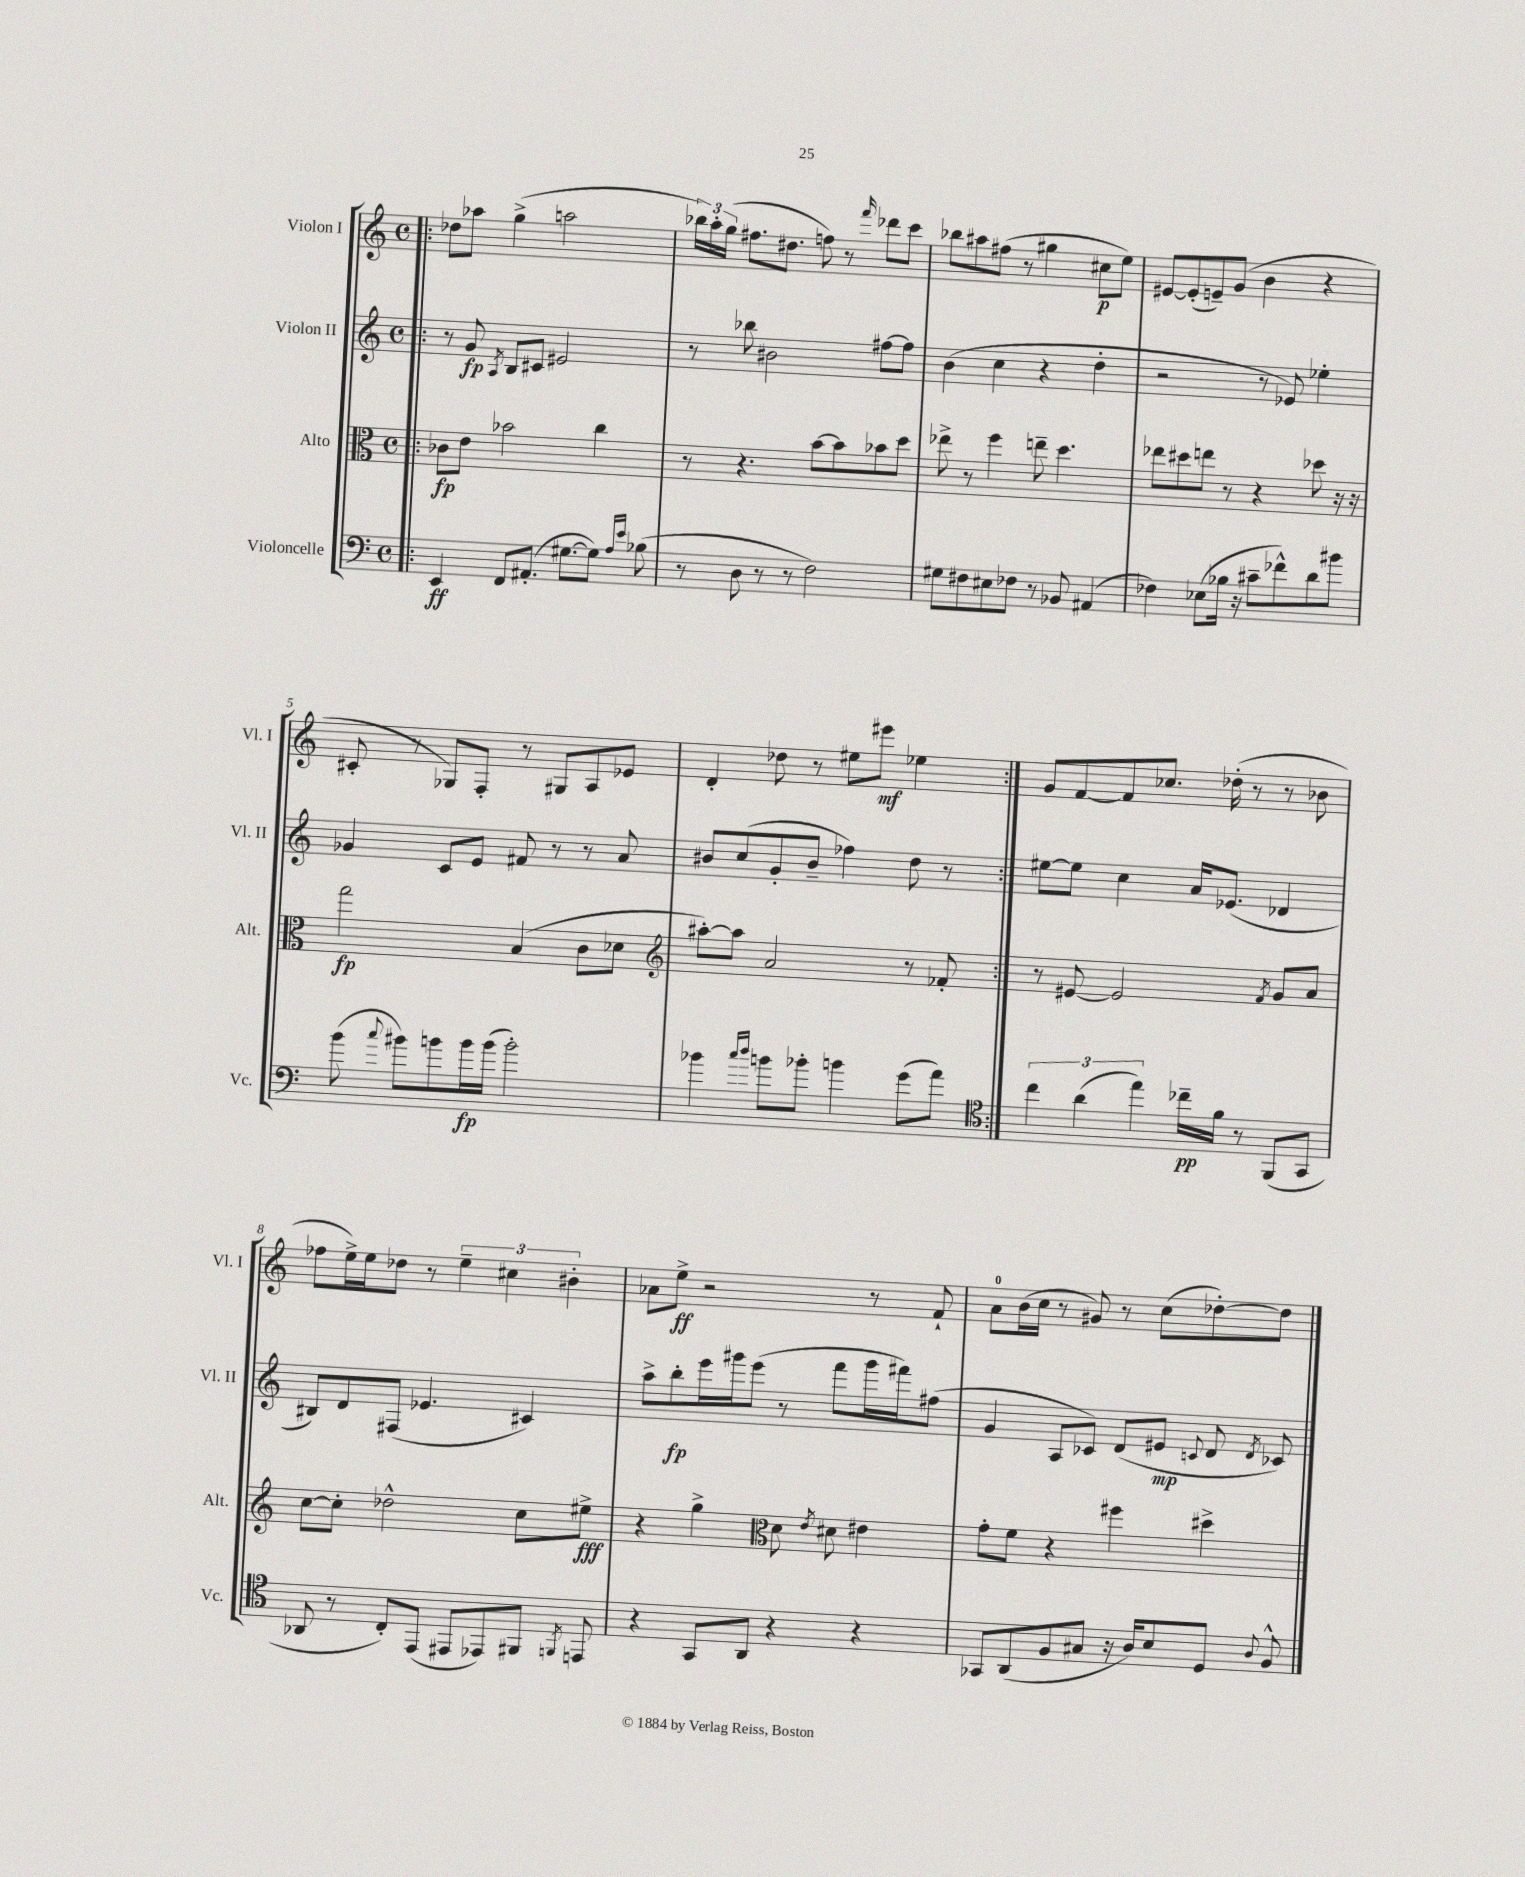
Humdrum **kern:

**kern	**kern	**kern	**kern
*staff4	*staff3	*staff2	*staff1
*clefF4	*clefC3	*clefG2	*clefG2
*k[]	*k[]	*k[]	*k[]
*M4/4	*M4/4	*M4/4	*M4/4
*met(c)	*met(c)	*met(c)	*met(c)
=!|:	=!|:	=!|:	=!|:
4EE	8c-	8r	8dd-
.	8e	8g	8aa-
.	.	8qA	.
8FF	2b-	8B	(4gg^
(8.AA#'	.	8c#	.
.	.	2e#	2aa
[8.G#	.	.	.
8G#])	4cc	.	.
16qqA	.	.	.
16qqe	.	.	.
(8B-	.	.	.
=	=	=	=
8r	8r	8r	24bb-)
.	.	.	24aa'
.	.	.	(24gg
8D	4.r	8bb-	8.ff#
8r	.	2b#	.
.	.	.	8.dd#
8r	.	.	.
2F)	[8b	.	8ff)
.	8b]	.	8r
.	.	.	16qqfff
.	8b-	[8ff#	8ddd-
.	8dd	8ff#]	8ccc
=	=	=	=
8G#	8ee-^	(4b	8bb-
8F#	8r	.	8aa#
8E#	4ff	4cc	(8ff#
8F-	.	.	8r
8r	8ee~	4r	4gg#
8BB-	4.dd	.	.
(4AA#	.	4dd'	8cc#
.	.	.	8ee)
=	=	=	=
4F-)	8ee-	2r	[8e#
.	8dd#	.	(8e#']
(8E-	8ee	.	8e~)
16B-	8r	.	(8g
16r	.	.	.
8c#~	4r	8r	4b
8f-^^)	.	8e-)	.
8d	8dd-	4ee-'	4r
8b#	16r	.	.
.	16r	.	.
=	=	=	=
(8b	2gg	4g-	8c#'
8qqcc	.	.	.
8b#)	.	.	8r
8b	.	8c	8G-)
16b	.	8e	8F'
(16b	.	.	.
2b')	(4B	8f#	8r
.	.	8r	8G#
.	8c	8r	8A
.	8d-	8a	8e-
=	=	=	=
*	*clefG2	*	*
4b-	[8aa#')	8b#	4d'
.	8aa#]	(8cc	.
16qqcc	.	.	.
16qqdd	.	.	.
8b	2a	8g'	8dd-
8b-'	.	8b#~	8r
4b	.	4ff-)	8ee#
.	.	.	8eee#
(8g	8r	8dd	4ee-
8a)	8f-'	8r	.
=:|!	=:|!	=:|!	=:|!
*clefC4	*	*	*
6cc	8r	[8ee#	8g
.	[8e#	8ee#]	[8f
(6a	.	.	.
.	2e#]	4cc	8f]
6ee)	.	.	.
.	.	.	8.cc-
16cc-~	.	16a	.
16f	.	(8.e-	(16dd-'
8r	.	.	8r
.	8qf	.	.
(8FF	8g	4d-	8r
8GG	8a	.	8b-
=	=	=	=
8AA-	[8cc	8B#)	8ff-
8r	8cc']	8d	16ee^)
.	.	.	16ee
8C')	2dd-^^	(8F#	8dd-
(8EE	.	4.e-	8r
8EE#	.	.	6ee~
8EE-)	.	.	.
.	.	.	6cc#
8FF#	8cc	4c#)	.
.	.	.	6b#'
8qFF	.	.	.
8EE	8ee#^	.	.
=	=	=	=
4r	4r	8aa^	8a-
.	.	8bb'	8ee^
8GG	4gg^	16eee	2r
.	.	16ggg#	.
8AA	.	(8eee	.
*	*clefC3	*	*
4r	8d	8r	.
.	8qe	.	.
.	8d#	8fff	.
4r	4e#	16ggg#	8r
.	.	16fff#)	.
.	.	(8ff#	8f`
=	=	=	=
8GG-	8g'	4g	8a
(8AA	8f	.	(16b
.	.	.	16cc
8F	4r	8A	8r
8G#	.	8c-)	8g#)
16r	4ff#	(8d	8r
16A)	.	.	.
8B	.	8e#	(8cc
.	.	8qqc	.
8D	4dd#^	8d	[8dd-')
8qqA	.	8qd	.
8F^^	.	8c-)	8dd-]
==	==	==	==
*-	*-	*-	*-
